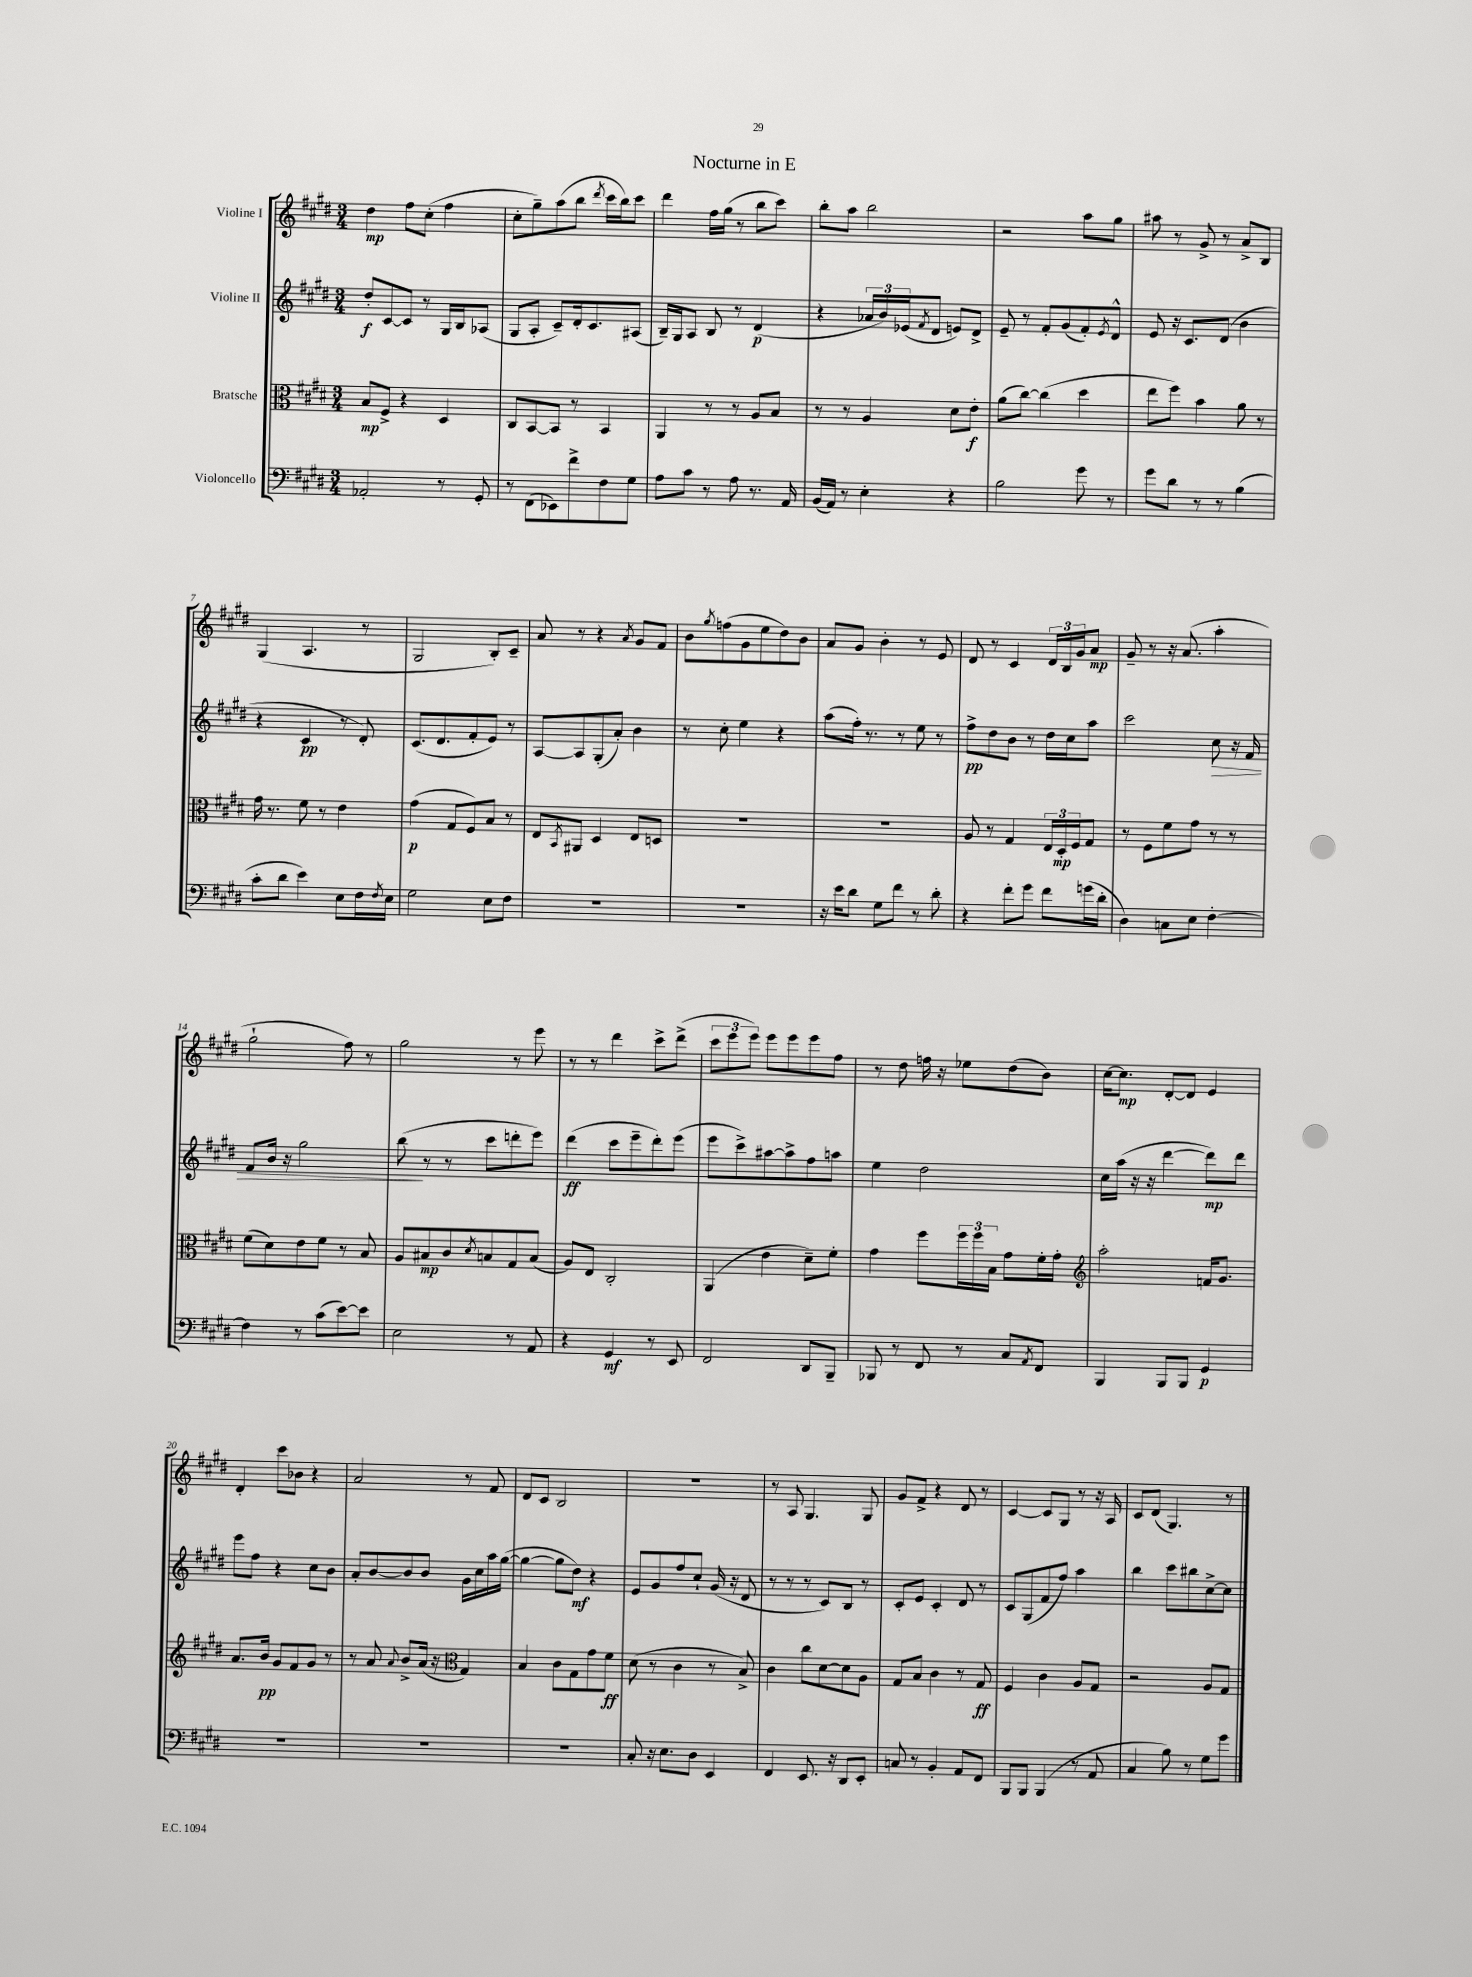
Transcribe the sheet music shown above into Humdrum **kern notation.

**kern	**dynam	**kern	**dynam	**kern	**dynam	**kern	**dynam
*part4	*part4	*part3	*part3	*part2	*part2	*part1	*part1
*staff4	*staff4	*staff3	*staff3	*staff2	*staff2	*staff1	*staff1
*I"Violoncello	*	*I"Bratsche	*	*I"Violine II	*	*I"Violine I	*
*clefF4	*	*clefC3	*	*clefG2	*	*clefG2	*
*k[f#c#g#d#]	*	*k[f#c#g#d#]	*	*k[f#c#g#d#]	*	*k[f#c#g#d#]	*
*M3/4	*	*M3/4	*	*M3/4	*	*M3/4	*
=1	=1	=1	=1	=1	=1	=1	=1
2AA-X'/	.	8B/L	mp	8dd#'/L	f	4dd#\	mp
.	.	8F#^/J	.	[8c#/	.	.	.
.	.	4r	.	8c#/J]	.	8ff#\L	.
.	.	.	.	8r	.	(8cc#'\J	.
8r	.	4D#/	.	16G#/LL	.	4ff#\	.
.	.	.	.	16B/J	.	.	.
8GG#'/	.	.	.	(8A-X/J	.	.	.
=2	=2	=2	=2	=2	=2	=2	=2
8r	.	8C#/L	.	8G#/L	.	8cc#'\L	.
(8FF#\L	.	[8BB/	.	8A'/J	.	8gg#~\)	.
8EE-X\)	.	8BB/J]	.	8c#~/L)	.	(8aa\	.
8f#^\	.	8r	.	16d#'/k	.	8bb\J	.
.	.	.	.	8.c#/	.	.	.
.	.	.	.	.	.	8qddd#/	.
8F#\	.	4BB/	.	.	.	16ccc#\LL	.
.	.	.	.	.	.	16bb\J)	.
8G#\J	.	.	.	(8A#X/J	.	8ccc#\J	.
=3	=3	=3	=3	=3	=3	=3	=3
8A\L	.	4AA/	.	16B~/LL)	.	4ddd#\	.
.	.	.	.	16G#/J	.	.	.
8c#\J	.	.	.	8A/J	.	.	.
8r	.	8r	.	8B/	.	16ff#\LL	.
.	.	.	.	.	.	(16gg#\JJ	.
8A\	.	8r	.	8r	.	8r	.
8.r	.	8A/L	.	(4d#/	p	8bb\L	.
.	.	8B/J	.	.	.	8ccc#\J)	.
16AA/	.	.	.	.	.	.	.
=4	=4	=4	=4	=4	=4	=4	=4
(16BB/LL	.	8r	.	4r	.	8bb'\L	.
16AA/JJ)	.	.	.	.	.	.	.
8r	.	8r	.	.	.	8aa\J	.
4E'\	.	4A/	.	24a-X/LL	.	2bb\	.
.	.	.	.	24b/)	.	.	.
.	.	.	.	(24e-X/J	.	.	.
.	.	.	.	8qf#/	.	.	.
.	.	.	.	8d#/J	.	.	.
4r	.	8d#\L	.	8en/L)	.	.	.
.	.	8e'\J	f	8d#^/J	.	.	.
=5	=5	=5	=5	=5	=5	=5	=5
2B\	.	(8a\L	.	8e~/	.	2r	.
.	.	[8cc#\J)	.	8r	.	.	.
.	.	(4cc#\]	.	8f#'/L	.	.	.
.	.	.	.	(8g#/	.	.	.
8g#\	.	4dd#\	.	8f#'/)	.	8aa\L	.
.	.	.	.	8qe/	.	.	.
8r	.	.	.	8d#^^/J	.	8gg#\J	.
=6	=6	=6	=6	=6	=6	=6	=6
8g#\L	.	8ee\L	.	8e/	.	8aa#X\	.
8d#\J	.	8ff#\J)	.	16r	.	8r	.
.	.	.	.	8.c#/L	.	.	.
8r	.	4b\	.	.	.	8g#^/	.
8r	.	.	.	(8d#/J	.	8r	.
(4B\	.	8a\	.	4b\	.	8a^/L	.
.	.	8r	.	.	.	8B/J	.
!!LO:LB:g=z
=7	=7	=7	=7	=7	=7	=7	=7
8c#'\L	.	16g#\	.	4r	.	(4G#/	.
.	.	8.r	.	.	.	.	.
8d#\J	.	.	.	.	.	.	.
4e\)	.	8f#\	.	4c#/	pp	4.A/	.
.	.	8r	.	.	.	.	.
8E\L	.	4e\	.	8r	.	.	.
16F#\L	.	.	.	8d#'/)	.	8r	.
8qF#/	.	.	.	.	.	.	.
16E\JJ	.	.	.	.	.	.	.
=8	=8	=8	=8	=8	=8	=8	=8
2G#\	.	(4g#\	p	(8.c#/L	.	2G#/	.
.	.	.	.	8.d#/	.	.	.
.	.	8G#/L	.	.	.	.	.
.	.	8F#/)	.	8f#'/	.	.	.
8E\L	.	8B/J	.	8e/J)	.	8B'/L)	.
8F#\J	.	8r	.	8r	.	8c#~/J	.
=9	=9	=9	=9	=9	=9	=9	=9
2.r	.	8E/L	.	[8A/L	.	8a/	.
.	.	8qBB/	.	.	.	.	.
.	.	8AA#X/J	.	8A/]	.	8r	.
.	.	4D#/	.	(8G#'/	.	4r	.
.	.	.	.	8a'/J)	.	.	.
.	.	.	.	.	.	8qa/	.
.	.	8E/L	.	4b\	.	8g#/L	.
.	.	8Dn/J	.	.	.	8f#/J	.
=10	=10	=10	=10	=10	=10	=10	=10
2.r	.	2.r	.	8r	.	8b\L	.
.	.	.	.	.	.	8qgg#/	.
.	.	.	.	8cc#'\	.	(8ffn\	.
.	.	.	.	4ee\	.	8g#\	.
.	.	.	.	.	.	8ee\	.
.	.	.	.	4r	.	8dd#\)	.
.	.	.	.	.	.	8b\J	.
=11	=11	=11	=11	=11	=11	=11	=11
16r	.	2.r	.	(8aa\L	.	8a/L	.
16e\KL	.	.	.	.	.	.	.
8d#\J	.	.	.	16ff#'\Jk)	.	8g#/J	.
.	.	.	.	8.r	.	.	.
8G#\L	.	.	.	.	.	4b'\	.
8f#\J	.	.	.	8r	.	.	.
8r	.	.	.	8ee\	.	8r	.
8d#'\	.	.	.	8r	.	8e/	.
=12	=12	=12	=12	=12	=12	=12	=12
4r	.	8A/	.	8ff#^\L	pp	8d#/	.
.	.	8r	.	8dd#\	.	8r	.
8f#'\L	.	4G#/	.	8b\J	.	4c#/	.
8g#\J	.	.	.	8r	.	.	.
8f#\L	.	24E/LL	.	16dd#\LL	.	24d#/LL	.
.	.	24D#'/	mp	.	.	24B/	.
.	.	.	.	16cc#\J	.	.	.
.	.	24F#/J	.	.	.	24g#/J	.
(16gn\L	.	8G#/J	.	8aa\J	.	8a/J	mp
16d#'\JJ	.	.	.	.	.	.	.
=13	=13	=13	=13	=13	=13	=13	=13
4D#\)	.	8r	.	2ccc#\	.	8g#~/	.
.	.	8F#\L	.	.	.	8r	.
8Cn\L	.	8f#\	.	.	.	16r	.
.	.	.	.	.	.	(8.a/	.
8E\J	.	8g#\J	.	.	.	.	.
!	!	!	!	!	!LO:HP:b	!	!
[4F#'\	.	8r	.	8cc#\	>	4aa'\	.
.	.	8r	.	16r	.	.	.
.	.	.	.	16f#/	.	.	.
!!LO:LB:g=z
=14	=14	=14	=14	=14	=14	=14	=14
4F#\]	.	(8f#\L	.	8f#/L	.	2gg#`\	.
.	.	8d#\)	.	16b/Jk	.	.	.
.	.	.	.	16r	.	.	.
8r	.	8e\	.	2gg#\	.	.	.
(8c#\L	.	8f#\J	.	.	.	.	.
[8e\)	.	8r	.	.	.	8ff#\)	.
8e\J]	.	8B/	.	.	.	8r	.
=15	=15	=15	=15	=15	=15	=15	=15
2E\	.	8A/L	.	(8bb\	.	2gg#\	.
.	.	8B#X/	mp	8r	]	.	.
.	.	8c#/	.	8r	.	.	.
.	.	8qd#/	.	.	.	.	.
.	.	8Bn/	.	8ccc#\L	.	.	.
8r	.	8G#/	.	8dddn'\	.	8r	.
8AA/	.	(8B/J	.	8eee\J)	.	8eee\	.
=16	=16	=16	=16	=16	=16	=16	=16
4r	.	8A/L)	.	(4ddd#\	ff	8r	.
.	.	8E/J	.	.	.	8r	.
4GG#/	mf	2C#'/	.	8ccc#\L	.	4ddd#\	.
.	.	.	.	8eee~\	.	.	.
8r	.	.	.	8ddd#'\)	.	8ccc#^\L	.
8EE/	.	.	.	(8eee\J	.	(8ddd#^\J	.
=17	=17	=17	=17	=17	=17	=17	=17
2FF#/	.	(4AA/	.	8eee\L	.	12ccc#\L	.
.	.	.	.	.	.	12eee\	.
.	.	.	.	8ccc#^\)	.	.	.
.	.	.	.	.	.	12eee\J)	.
.	.	4e\	.	[8aa#X\	.	8eee\L	.
.	.	.	.	8aa#^\]	.	8eee\	.
8DD#/L	.	8d#~\L)	.	8ff#\	.	8eee\	.
8BBB~/J	.	8f#'\J	.	8aan\J	.	8ff#\J	.
=18	=18	=18	=18	=18	=18	=18	=18
8BBB-X/	.	4g#\	.	4ee\	.	8r	.
8r	.	.	.	.	.	8dd#\	.
8FF#/	.	8ff#\L	.	2dd#\	.	16ffn\	.
.	.	.	.	.	.	16r	.
8r	.	24ff#\L	.	.	.	8ee-X\L	.
.	.	24ff#\	.	.	.	.	.
.	.	24B\JJ	.	.	.	.	.
8C#/L	.	8g#\L	.	.	.	(8dd#\	.
8qAA/	.	.	.	.	.	.	.
8FF#/J	.	16f#'\L	.	.	.	8b\J)	.
.	.	16g#'\JJ	.	.	.	.	.
=19	=19	=19	=19	=19	=19	=19	=19
*	*	*clefG2	*	*	*	*	*
4BBB/	.	2aa'\	.	16cc#\LL	.	[16cc#\KL	.
.	.	.	.	(16aa\JJ	.	8.cc#\J]	mp
.	.	.	.	16r	.	.	.
.	.	.	.	16r	.	.	.
8BBB/L	.	.	.	[4ddd#\	.	[8d#'/L	.
8BBB/J	.	.	.	.	.	8d#/J]	.
4GG#/	p	16fn/KL	.	8ddd#\L])	mp	4e/	.
.	.	8.g#/J	.	.	.	.	.
.	.	.	.	8ddd#\J	.	.	.
!!LO:LB:g=z
=20	=20	=20	=20	=20	=20	=20	=20
2.r	.	8.a/L	.	8eee\L	.	4d#'/	.
.	.	.	.	8ff#\J	.	.	.
.	.	16b/Jk	pp	.	.	.	.
.	.	8g#/L	.	4r	.	8ccc#\L	.
.	.	8f#/	.	.	.	8b-X\J	.
.	.	8g#/J	.	8cc#\L	.	4r	.
.	.	8r	.	8b\J	.	.	.
=21	=21	=21	=21	=21	=21	=21	=21
2.r	.	8r	.	8a'/L	.	2a/	.
.	.	8a/	.	[8b/	.	.	.
.	.	8qqa/	.	.	.	.	.
.	.	8b^/L	.	8b/]	.	.	.
.	.	(16a/Jk	.	8b/J	.	.	.
.	.	16r	.	.	.	.	.
*	*	*clefC3	*	*	*	*	*
.	.	4G#/)	.	16g#\LL	.	8r	.
.	.	.	.	16cc#\	.	.	.
.	.	.	.	16aa\	.	8f#/	.
.	.	.	.	([16gg#\JJ	.	.	.
=22	=22	=22	=22	=22	=22	=22	=22
2.r	.	4B/	.	4gg#\_	.	8d#/L	.
.	.	.	.	.	.	8c#/J	.
.	.	8c#\L	.	8gg#\L]	.	2B/	.
.	.	8G#\	.	8dd#\J)	mf	.	.
.	.	8g#\	.	4r	.	.	.
.	.	8f#\J	ff	.	.	.	.
=23	=23	=23	=23	=23	=23	=23	=23
8C#'/	.	(8d#\	.	8e/L	.	2.r	.
16r	.	8r	.	8g#/	.	.	.
8.E\L	.	.	.	.	.	.	.
.	.	4c#\	.	8ff#/	.	.	.
8D#\J	.	.	.	8cc#`/J	.	.	.
4EE/	.	8r	.	(16g#/	.	.	.
.	.	.	.	16r	.	.	.
.	.	8B^/)	.	8d#/	.	.	.
=24	=24	=24	=24	=24	=24	=24	=24
4FF#/	.	4c#\	.	8r	.	8r	.
.	.	.	.	8r	.	8A/	.
8.EE/	.	8cc#\L	.	8r	.	4.G#/	.
.	.	[8d#\	.	8c#/L)	.	.	.
16r	.	.	.	.	.	.	.
8DD#/L	.	8d#\]	.	8B/J	.	.	.
8EE'/J	.	8A\J	.	8r	.	8G#/	.
=25	=25	=25	=25	=25	=25	=25	=25
8Cn/	.	8G#/L	.	8c#'/L	.	8g#/L	.
8r	.	8B/J	.	8e/J	.	8f#^/J	.
4BB'/	.	4c#\	.	4c#'/	.	4r	.
8AA/L	.	8r	.	8d#/	.	8d#/	.
8FF#/J	.	8G#/	ff	8r	.	8r	.
=26	=26	=26	=26	=26	=26	=26	=26
8BBB/L	.	4F#/	.	8c#/L	.	[4c#/	.
8BBB/J	.	.	.	(8G#/	.	.	.
(4BBB/	.	4c#\	.	8f#/	.	8c#/L]	.
.	.	.	.	8ff#/J)	.	8G#/J	.
8r	.	8A/L	.	4aa\	.	8r	.
8AA/	.	8G#/J	.	.	.	16r	.
.	.	.	.	.	.	16A/	.
=27	=27	=27	=27	=27	=27	=27	=27
4C#/	.	2r	.	4bb\	.	8c#/L	.
.	.	.	.	.	.	(8d#/J	.
8B\)	.	.	.	8ccc#\L	.	4.G#/)	.
8r	.	.	.	8bb#X\	.	.	.
8G#\L	.	8A/L	.	[8cc#^\	.	.	.
8g#\J	.	8G#/J	.	8cc#\J]	.	8r	.
==	==	==	==	==	==	==	==
*-	*-	*-	*-	*-	*-	*-	*-
